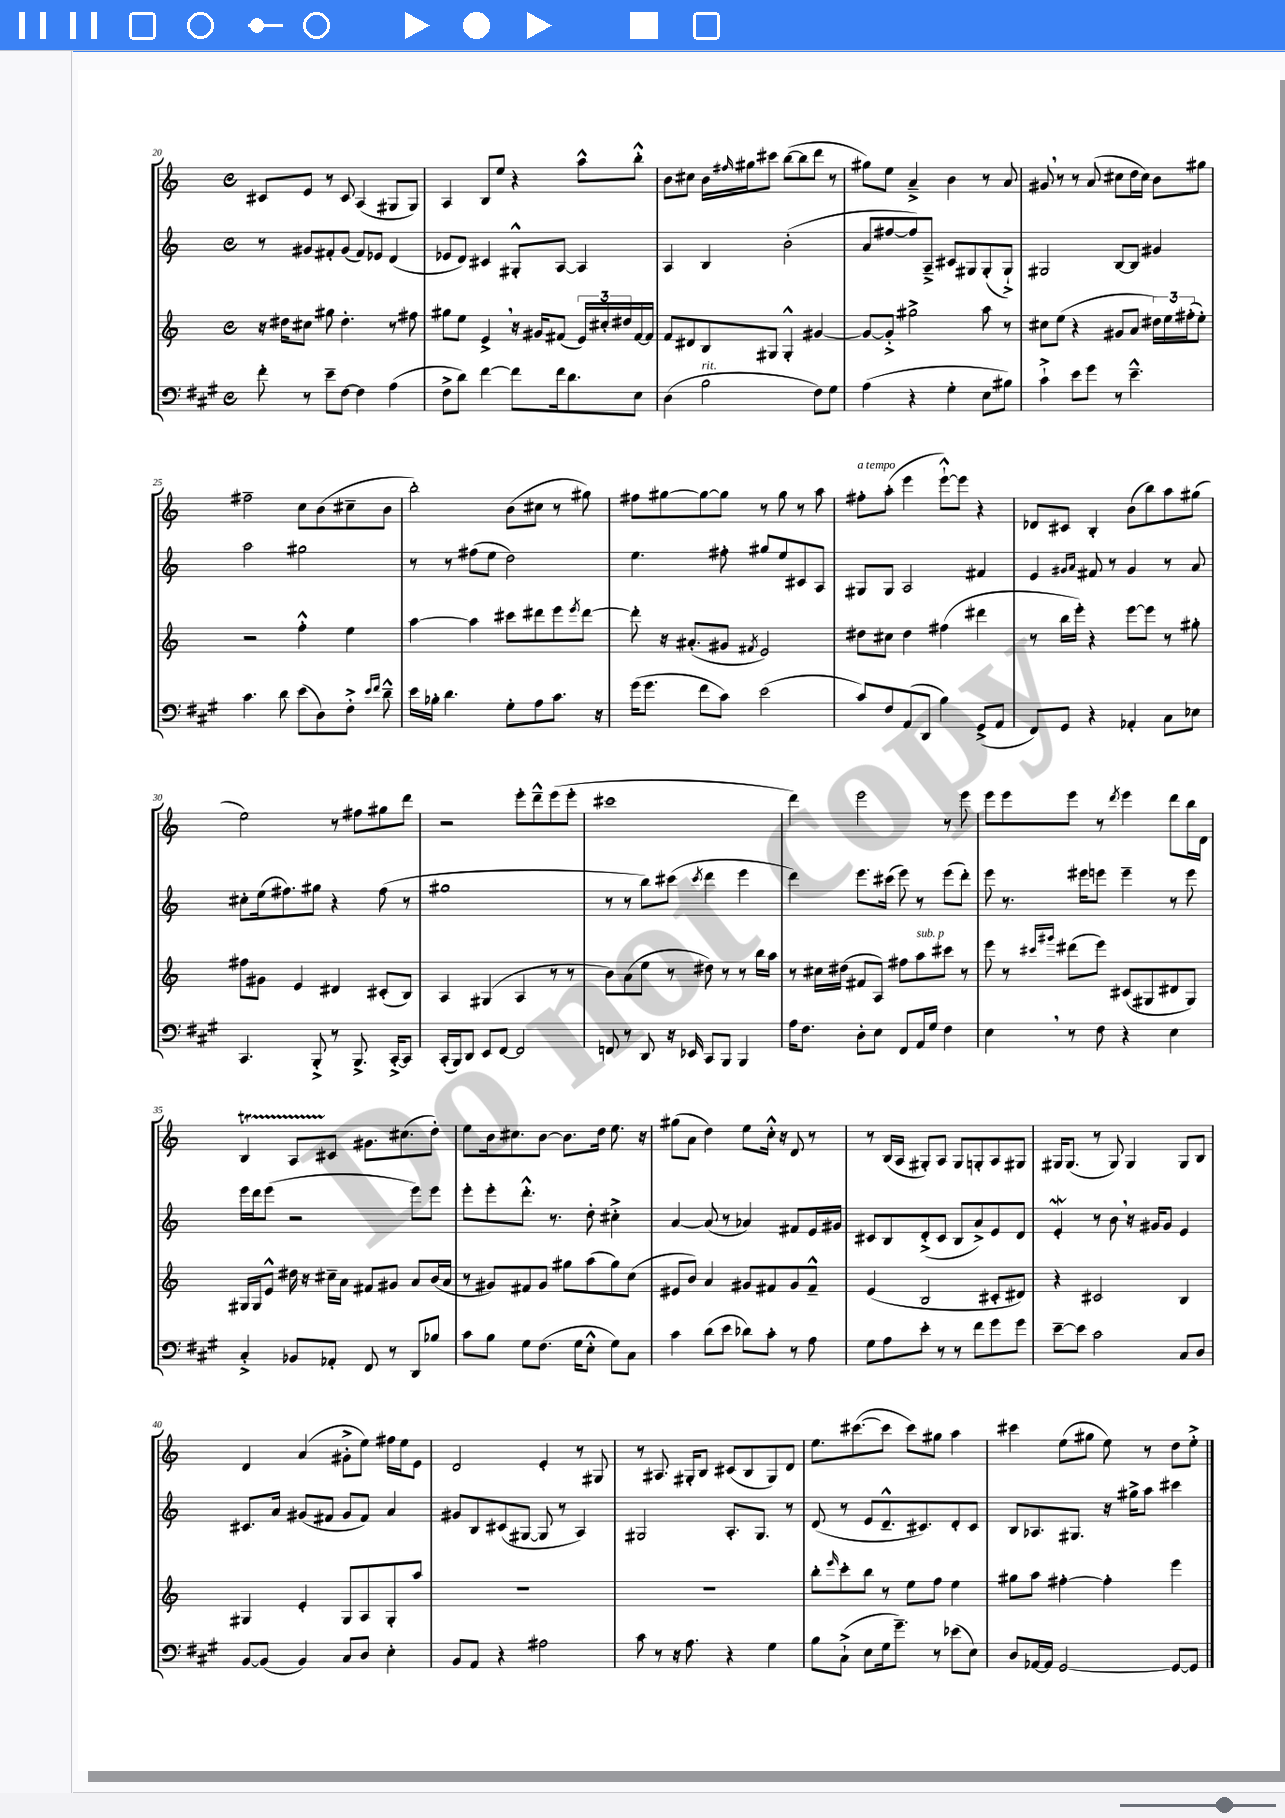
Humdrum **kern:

**kern	**kern	**kern	**kern
*staff4	*staff3	*staff2	*staff1
*clefF4	*clefG2	*clefG2	*clefG2
*k[f#c#g#]	*k[]	*k[]	*k[]
*M4/4	*M4/4	*M4/4	*M4/4
*met(c)	*met(c)	*met(c)	*met(c)
8f#'\	16r	8r	8c#/L
.	16dd#\LK	.	.
8r	8cc#\J	8g#/L	8e/J
8e~\L	8gg#\	8f#'/	8r
[8F#\J	4.dd#'\	(8g#/J	8c#/
4F#\]	.	8f#/L)	(4A/
.	.	8e-/J	.
(4A\	8r	(4d/	8G#/L
.	8ff#\	.	8G#/J)
=	=	=	=
8F#^\L	8gg#\L	8e-/L	4A/
8d\J)	8ee\J	8d/J)	.
[4f#\	4e^/	4c#/	8B/L
.	.	.	8ee/J
8f#\]L	16r	8G#'^^/L	4r
.	16g#/LK	.	.
16f#\k	(8f#/J	[8A/J	.
8.d\	.	.	.
.	24e/LL)	4A/]	8aa^^\L
.	24cc#'/	.	.
.	24dd#/	.	.
8E\J	[16f#/	.	8bb'^^\J
.	16f#/]JJ	.	.
=	=	=	=
(4D\	8f/L	4A/	8b\L
.	8d#/	.	8cc#\J
2B\	8B/	4B/	16b\LL
.	.	.	16qqff#/
.	.	.	16gg#\J
.	8G#/J	.	8ccc#\J
.	4G#'^^/	(2b'\	([8bb\L
.	.	.	8bb\]
8F#\L)	[4g#/	.	8ddd\J
8G#\J	.	.	8r
=	=	=	=
(4A\	8g#/_L	8a/L	8gg#\L)
.	8g#'^/]J	[8ff#/	8ee\J
4r	2gg#^\	8ff#/])	4a~^/
.	.	8A~^/J	.
4G#'\	.	8c#/L	4b\
.	.	8G#/	.
8E\L	8aa\	(8G#'/	8r
8B#\J)	8r	8G#`^/J)	8a/
=	=	=	=
4c#`^\	8cc#\L	2G#/	8g#/
.	(8ee\J	.	8r
8e\L	4r	.	8r
8g#\J	.	.	(8a/
8r	8g#/L	[8B/L	8cc#\L
4.e~^^\	8a/J	8B/]J	16dd\L
.	.	.	16cc#\JJ)
.	24dd#\LL)	4g#/	8b\L
.	24ee\	.	.
.	(24ff#'\J	.	.
.	8ee'\J)	.	8gg#\J
=	=	=	=
4.c#\	2r	2aa\	2ff#~\
8d\	.	.	.
(8e\L	4ff'^^\	2gg#\	8cc\L
8D\)	.	.	(8b\
8F#'^\J	4ee\	.	8cc#~\
16qqe/LL	.	.	.
16qqf#/JJ	.	.	.
8d~^^\	.	.	8b\J
=	=	=	=
16e\LL	[4aa\	8r	2bb'\)
16B-'\JJ	.	.	.
4.d\	.	8r	.
.	4aa\]	(8ff#\L	.
.	.	8ee\J	.
8G#'\L	8ccc#\L	2dd\)	(8b\L
8A\	8ddd#\	.	8cc#\J
8.c#\J	8eee\	.	8r
.	8qeee/	.	.
.	[8ddd#\J	.	8gg#\)
16r	.	.	.
=	=	=	=
(16g#\LK	8ddd#'\]	4.ee\	8ff#\L
8.g#\J	.	.	.
.	16r	.	[8gg#\
.	(8.a#'/L	.	.
8f#\L	.	.	8gg#\_
8c#\J)	8g#/J	8ff#'\	8gg#\]J
.	8qf#/	.	.
(2e\	2e/)	8gg#/L	8r
.	.	8ee/	8gg#\
.	.	8c#/	8r
.	.	8A/J	8aa\
=	=	=	=
8c#/L)	8dd#\L	8G#/L	8ff#'\L
8F#/	8cc#\J	8G#/J	(8aa'\J
(8AA/	4dd#\	2A/	4eee\
8DD/J	.	.	.
4B\)	(4ff#\	.	[8eee`^^\L)
.	.	.	8eee\]J
(8GG#^/L	4ddd#\	4f#/	4r
8AA/J	.	.	.
=	=	=	=
8FF#/L)	8r	4e/	8d-/L
8GG#/J	16bb\LL	.	8c#/J
.	16eee'\JJ)	.	.
.	.	16qqg#/LL	.
.	.	16qqa/JJ	.
4r	4r	8f#/	4B'/
.	.	8r	.
4AA-'/	[8eee\L	4g#/	(8b\L
.	8eee\]J	.	8bb\)
8C#\L	8r	8r	8aa\
8E-\J	8gg#'\	8a/	(8gg#\J
=	=	=	=
4.CC#/	8ff#\L	8cc#'\L	2ee\)
.	8g#\J	(16ee\k	.
.	.	8.ff#\)	.
.	4e/	.	.
8BBB'^/	.	8gg#\J	.
8r	4d#/	4r	8r
8.BBB^/	.	.	8ff#\L
.	(8c#'/L	(8ff#\	8gg#\
[16CC#'^/LK	.	.	.
8CC#/]J	8B/J)	8r	8ddd\J
=	=	=	=
(16CC#'/LL	4A/	1gg#	2r
16BBB/J)	.	.	.
8DD/J	.	.	.
8EE/L	(4G#/	.	.
[8FF#/J	.	.	.
2FF#/]	4A/	.	8eee'\L
.	.	.	8ddd~^^\
.	8r	.	(8eee\
.	8r	.	8eee'\J
=	=	=	=
8FF/	8b\L)	8r	1ccc#
8r	(8a\	8r	.
8DD/	8ee\J	8bb\L)	.
16r	8r	(8ccc#\J	.
16EE-/	.	.	.
.	.	8qccc#/	.
8CC#/L	8dd#\)	4ddd\	.
8BBB/J	8r	.	.
4BBB/	8r	4eee\	.
.	16bb\LL	.	.
.	16aa\JJ	.	.
=	=	=	=
16A\LK	8r	4ddd\)	4ddd\)
8.F#\J	.	.	.
.	16cc#\LL	.	.
.	(16dd#\JJ	.	.
8D'\L	8f#/L	8.eee\L	2eee\
8E\J	8A/J)	.	.
.	.	(16ccc#\Jk	.
8FF#/L	8ff#\L	8eee\)	.
16AA/L	8aa\	8r	.
16G#/JJ	.	.	.
4F#\	8ccc#\J	(8eee\L	8r
.	8r	8ddd'\J)	8eee\
=	=	=	=
4E\	8eee\	8eee\	8eee\L
.	8r	8.r	8eee\
.	16qqccc#/LL	.	.
.	16qqggg#/JJ	.	.
8r	(8ddd#\L	.	8eee\J
.	.	16eee#\LK	.
8F#\	8eee\J)	8eee\J	8r
.	.	.	8qddd/
4r	(8c#/L	4eee~\	4eee\
.	8G#/	.	.
4E\	8d#/	8r	8ddd\L
.	8G#/J)	8eee\	16bb\L
.	.	.	16d\JJ
=	=	=	=
4C#'^/	16G#/LL	16eee\LL	4B/
.	16G#/J	16ddd\J	.
.	8e^^/J	(8eee\J	.
8BB-/L	16dd#\	2r	8A/L
.	16r	.	.
8AA-'/J	16cc#~\LL	.	8c#/J
.	16a\JJ	.	.
8FF#/	8f#/L	.	8.g#\L
8r	8g#/J	.	.
.	.	.	(8.cc#\
8DD/L	8a/L	8eee\L)	.
8B-/J	(16b/L	8eee\J	8dd'\J)
.	16a/JJ	.	.
=	=	=	=
8c#\L	8r	8eee'\L	8ee\L
8B\J	8g#/L)	8eee'\	16b\k
.	.	.	8.cc#\
8G#\L	8f#/	8.ddd'^^\J	.
(8.F#\J	8g#/J	.	[8b\J
.	.	8.r	.
.	8gg#\L	.	8.b\]L
16G#\LK	.	.	.
8E'^^\J	(8aa\	8dd'\	.
.	.	.	16dd\Jk
8G#\L)	8gg#\)	4cc#'^\	8.ee\
8C#\J	(8cc\J	.	.
.	.	.	16r
=	=	=	=
4c#\	8e#/L	[4a/	(8gg#\L
.	8b/J)	.	8a\J
(8d\L	4a/	(8a/]	4dd\)
8e\J	.	8r	.
8d-\L)	8g#/L	4a-/)	8ee\L
8c#'\J	8f#/	.	16cc'^^\Jk
.	.	.	16r
8r	8g#/	8f#/L	8d/
8A\	8f#~^^/J	16e/L	8r
.	.	16g#/JJ	.
=	=	=	=
8G#\L	(4e/	8c#/L	8r
8A\	.	8B/	(16B/LL
.	.	.	16A/JJ
8e'\J	2B/	(8d'^/	8G#'/L)
8r	.	8c#/J	8A/J
8r	.	8B/L	8G#/L
8f#\L	.	8a^/)	8G'/
8g#\	8c#'/L	8e/	8A/
8g#\J	8d#/J)	8d/J	8G#/J
=	=	=	=
[8e~\L	4r	4e'/	16G#/LK
.	.	.	(8.G#/J
8e\]J	.	.	.
2c#\	2c#/	8r	8r
.	.	8b\	8G#/)
.	.	16r	4G#/
.	.	16g#/LK	.
.	.	8g#/J	.
8C#/L	4B/	4e/	8G#/L
8D/J	.	.	8B/J
=	=	=	=
[8BB/L	4G#/	8.c#/L	4d/
(8BB/]J	.	.	.
.	.	16a/Jk	.
4BB/)	4e'/	(8g#/L	(4a/
.	.	8f#/J	.
8C#/L	8G#/L	8g#/L	8g#'^\L
8D/J	8A/	8f#/J)	8ee\J)
4E'\	8G#'/	4a/	16ff#\LL
.	.	.	16ee\J
.	8aa/J	.	8e\J
=	=	=	=
8BB/L	1r	8g#/L	2d/
8AA/J	.	8B/	.
4r	.	(8c#/	.
.	.	[8G#/J	.
2A#\	.	8G#/]	4e'/
.	.	8r	.
.	.	4A/)	8r
.	.	.	8G#/
=	=	=	=
8c#\	1r	2G#/	8r
8r	.	.	8.A#/
16r	.	.	.
8.A\	.	.	16G#'/LK
.	.	.	8B/J
4r	.	8.A'/L	(8c#/L
.	.	.	8B/
.	.	8.G#/J	.
4G#\	.	.	8G#/)
.	.	8r	8d/J
=	=	=	=
8B\L	8bb'\L	(8d/	8.ee\L
.	16qqeee/	.	.
(8C#`^\J	8ccc'\	8r	.
.	.	.	([8.ccc#\
8E\L	8bb\J	8e/L	.
16G#\k	8r	8.d~^^/	8ccc#\]J
8.g#~\J)	.	.	.
.	8ee\L	.	8ccc#\L)
.	.	8.c#/)	.
8r	8ff\J	.	8gg#\J
(8e-\L	4ee\	8d'/	4aa\
8E\J)	.	8c#/J	.
=	=	=	=
8D/L	8gg#\L	8B/L	4ccc#\
[16AA-/L	8aa\J	8.A-/	.
16AA-/]JJ	.	.	.
[2GG#/	[4ff#'\	.	(8ee\L
.	.	8.G#/J	.
.	.	.	8gg#\J
.	4ff#'\]	16r	8ee\)
.	.	16gg#^\LK	.
.	.	8aa\J	8r
8GG#/_L	4eee\	4ccc#\	8dd\L
8GG#/]J	.	.	8ee'^\J
==	==	==	==
*-	*-	*-	*-
